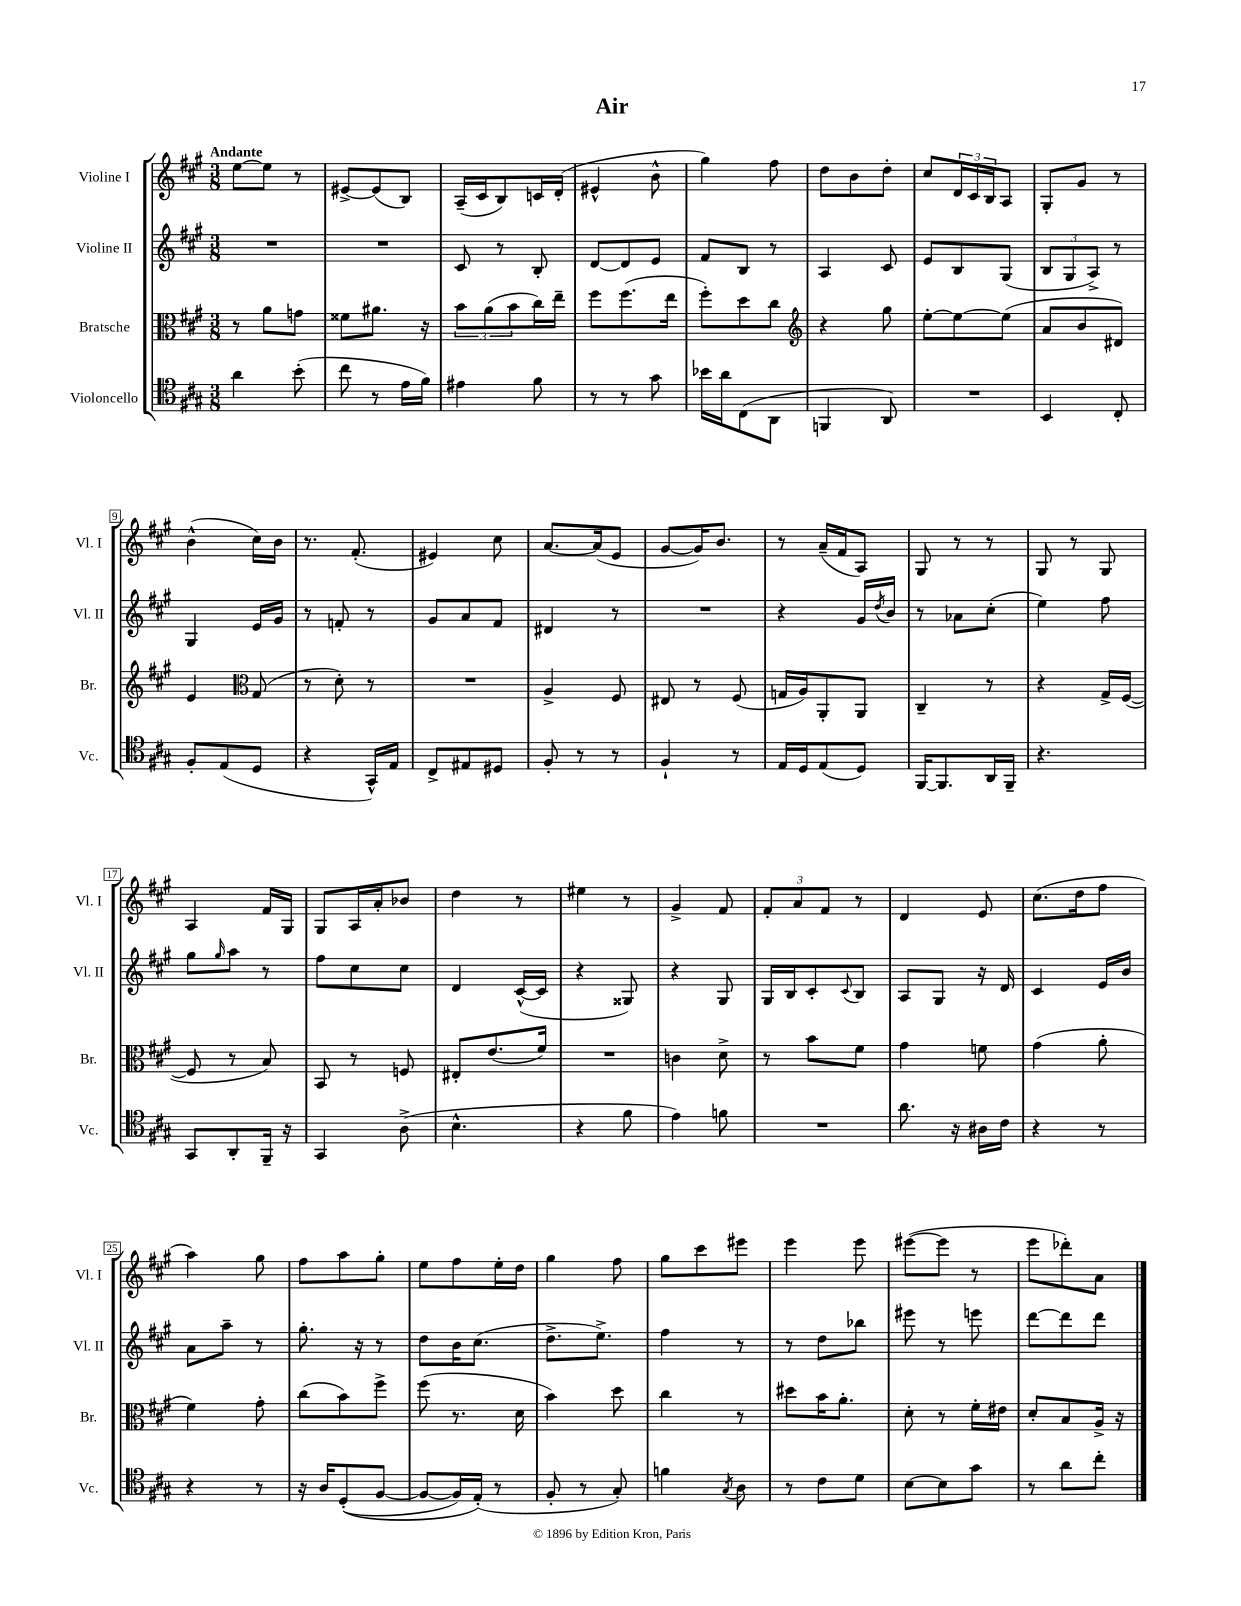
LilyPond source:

\header { title = "Air" }
<<
\new StaffGroup <<
\new Staff = "s0" \with { instrumentName = "Violine I" shortInstrumentName = "Vl. I" } {
    \clef treble \key a \major \numericTimeSignature \time 3/8 \tempo "Andante"
    e''8~ e''8 r8 |
    eis'8~-> eis'8( b8) |
    a16--( cis'16 b8) c'16 d'16-.( |
    eis'4-^ b'8-^ |
    gis''4) fis''8 |
    d''8 b'8 d''8-. |
    cis''8 \tuplet 3/2 { d'16 cis'16 b16 } a8 |
    gis8-. gis'8 r8 |
    b'4-^( cis''16) b'16 |
    r8. fis'8.-.( |
    eis'4) cis''8 |
    a'8.~ a'16( e'8 |
    gis'8~ gis'16) b'8. |
    r8 a'16--( fis'16 a8) |
    gis8 r8 r8 |
    gis8 r8 gis8 |
    a4 fis'16 gis16 |
    gis8 a16 a'16-. bes'8 |
    d''4 r8 |
    eis''4 r8 |
    gis'4-> fis'8 |
    \tuplet 3/2 { fis'8-. a'8 fis'8 } r8 |
    d'4 e'8 |
    cis''8.( d''16 fis''8 |
    a''4) gis''8 |
    fis''8 a''8 gis''8-. |
    e''8 fis''8 e''16-. d''16 |
    gis''4 fis''8 |
    gis''8 cis'''8 eis'''8 |
    e'''4 e'''8 |
    eis'''8~( eis'''8 r8 |
    e'''8 des'''8-.) a'8 \bar "|." |
}
\new Staff = "s1" \with { instrumentName = "Violine II" shortInstrumentName = "Vl. II" } {
    \clef treble \key a \major \numericTimeSignature \time 3/8
    R4. |
    R4. |
    cis'8 r8 b8-. |
    d'8~ d'8 e'8 |
    fis'8 b8 r8 |
    a4 cis'8 |
    e'8 b8 gis8( |
    \tuplet 3/2 { b8 gis8 a8->) } r8 |
    gis4 e'16 gis'16 |
    r8 f'8-. r8 |
    gis'8 a'8 fis'8 |
    dis'4 r8 |
    R4. |
    r4 gis'16 \acciaccatura { d''8 } b'16 |
    r8 aes'8 cis''8-.( |
    e''4) fis''8 |
    gis''8 \grace { gis''16 } a''8 r8 |
    fis''8 cis''8 cis''8 |
    d'4 cis'16~-^( cis'16 |
    r4 gisis8) |
    r4 gis8 |
    gis16 b16 cis'8-. \appoggiatura { cis'8 } b8 |
    a8 gis8 r16 d'16 |
    cis'4 e'16 b'16 |
    a'8 a''8-- r8 |
    gis''8.-. r16 r8 |
    d''8 b'16 cis''8.( |
    d''8.-> e''8.->) |
    fis''4 r8 |
    r8 d''8 bes''8 |
    eis'''8 r8 e'''8 |
    d'''8~ d'''8 d'''8 \bar "|." |
}
\new Staff = "s2" \with { instrumentName = "Bratsche" shortInstrumentName = "Br." } {
    \clef alto \key a \major \numericTimeSignature \time 3/8
    r8 a'8 g'8 |
    fisis'8 ais'8. r16 |
    \tuplet 3/2 { b'8 a'8( b'8 } cis''16) e''16-- |
    fis''8 fis''8.( e''16 |
    fis''8-.) d''8 cis''8 |
    \clef treble r4 gis''8 |
    e''8~-. e''8~ e''8( |
    a'8 b'8 dis'8) |
    e'4 \clef alto gis8( |
    r8 d'8-.) r8 |
    R4. |
    a4-> fis8 |
    eis8 r8 fis8( |
    g16 a16) a,8-. a,8 |
    cis4-- r8 |
    r4 gis16-> fis16~( |
    fis8 r8 b8) |
    b,8 r8 f8 |
    eis8-. e'8.( fis'16) |
    R4. |
    c'4 d'8-> |
    r8 b'8 fis'8 |
    gis'4 f'8 |
    gis'4( a'8-. |
    fis'4) gis'8-. |
    cis''8( b'8) fis''8-> |
    fis''8( r8. d'16 |
    b'4) d''8 |
    cis''4 r8 |
    dis''8 b'16 a'8.-. |
    d'8-. r8 fis'16-. eis'16 |
    d'8-. b8 a16-> r16 \bar "|." |
}
\new Staff = "s3" \with { instrumentName = "Violoncello" shortInstrumentName = "Vc." } {
    \clef tenor \key a \major \numericTimeSignature \time 3/8
    a'4 b'8-.( |
    cis''8 r8 e'16 fis'16) |
    eis'4 fis'8 |
    r8 r8 gis'8 |
    bes'16 a'16 cis8( a,8 |
    f,4 a,8) |
    R4. |
    b,4 cis8-. |
    fis8-. e8( d8 |
    r4 gis,16-^) e16 |
    cis8-> eis8 dis8 |
    fis8-. r8 r8 |
    fis4-! r8 |
    e16 d16 e8( d8) |
    fis,16~ fis,8. a,16 fis,16-- |
    r4. |
    gis,8 a,8-. fis,16-- r16 |
    gis,4 a8->( |
    b4.-^ |
    r4 fis'8 |
    e'4) f'8 |
    R4. |
    a'8. r16 ais16 cis'16 |
    r4 r8 |
    r4 r8 |
    r16 a16 d8-.(\( fis8~ |
    fis8~ fis16) e16-.(\) r8 |
    fis8-. r8 gis8-.) |
    f'4 \acciaccatura { gis8 } a8 |
    r8 cis'8 d'8 |
    b8~ b8 gis'8 |
    r8 a'8 cis''8-. \bar "|." |
}
>>
>>
\layout { \context { \Score \override BarNumber.stencil = #(make-stencil-boxer 0.1 0.3 ly:text-interface::print) } }
